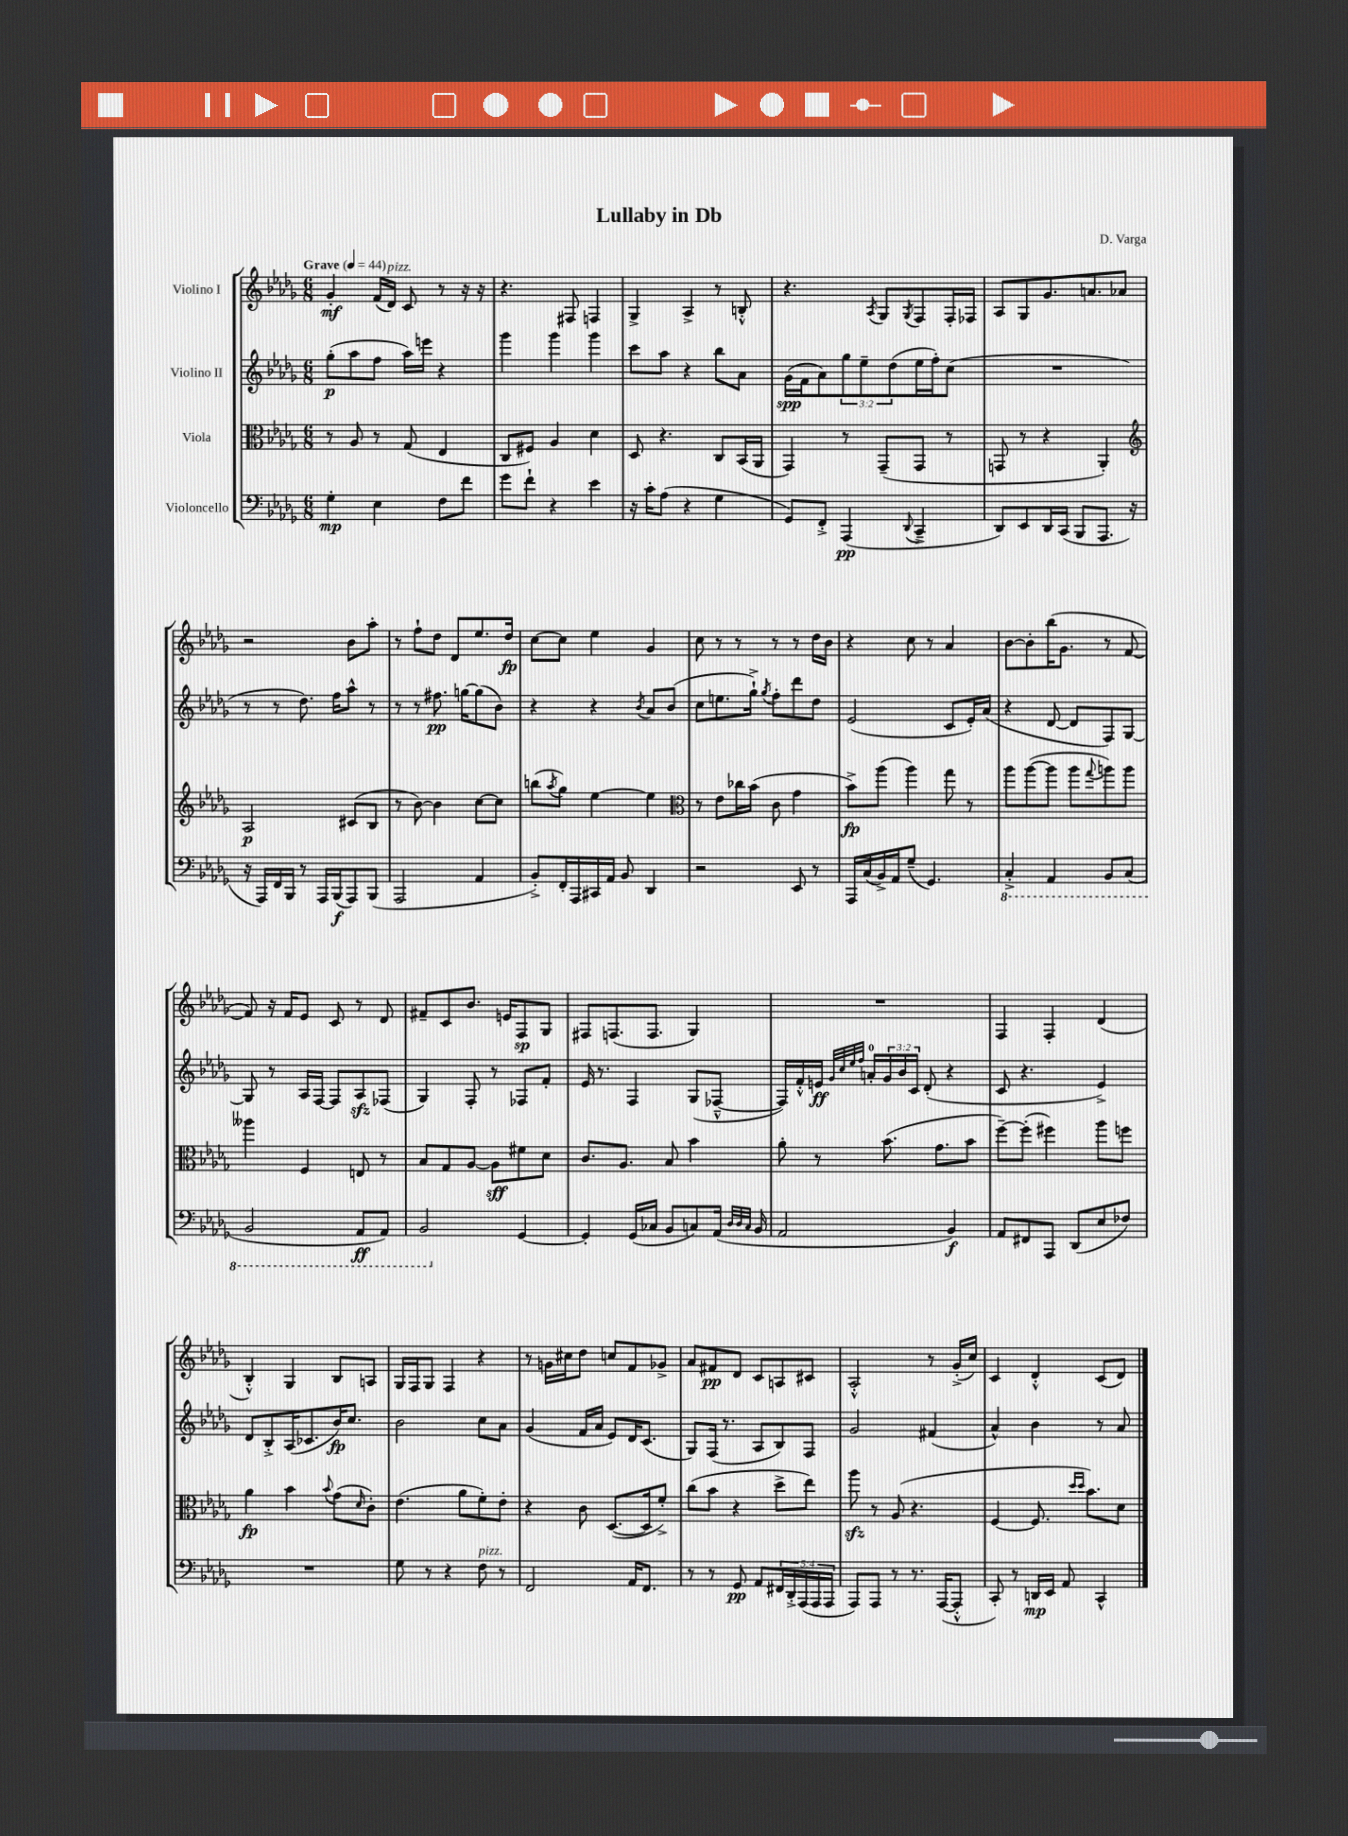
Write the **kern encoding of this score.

**kern	**kern	**kern	**kern
*staff4	*staff3	*staff2	*staff1
*clefF4	*clefC3	*clefG2	*clefG2
*k[b-e-a-d-g-]	*k[b-e-a-d-g-]	*k[b-e-a-d-g-]	*k[b-e-a-d-g-]
*M6/8	*M6/8	*M6/8	*M6/8
*MM44	*MM44	*MM44	*MM44
4G-'	8r	(8gg-'	4g-'
.	8A-	8aa-	.
4E-	8r	8ff	(16f
.	.	.	16d-)
.	(8G-	16aa-)	8c
.	.	16eee	.
8F	4E-	4r	8r
8f	.	.	16r
.	.	.	16r
=	=	=	=
8g-	8C	4ggg-	4.r
8f`	8F#)	.	.
4r	4A-	4ggg-	.
.	.	.	8F#
4e-	4d-	4ggg-	4F
=	=	=	=
16r	8D-	8ccc	4G-^
16c'	.	.	.
(8A-	4.r	8aa-	.
4r	.	4r	4A-^
4G-	8C	8bb-	8r
.	(16BB-	8a-	8B'^^
.	16AA-	.	.
=	=	=	=
8GG-)	4GG-)	(16g-	4.r
.	.	16f	.
8FF'^	.	8a-)	.
(4AAA-	8r	12gg-	.
.	.	12ee-~	.
.	.	.	8qA-
.	(8GG-~	.	8G-
.	.	(12dd-	.
8qqDD-	.	.	8qG-
4CC~^	8GG-	16ee-	8F
.	.	16ff')	.
.	8r	(8cc	16F'
.	.	.	16F-
=	=	=	=
8DD-)	8GG	2.r	8A-
8EE-	8r	.	8G-
16DD-	4r	.	8.g-
(16CC	.	.	.
8BBB-	.	.	.
.	.	.	8.a
8.AAA-	4AA-')	.	.
.	.	.	8a-
16r	.	.	.
=	=	=	=
*	*clefG2	*	*
16r	2A-	8r	2r
16AAA-)	.	.	.
16FF	.	8r	.
16BBB-	.	.	.
8r	.	8.dd-)	.
16AAA-	.	.	.
(16BBB-	.	16ff	.
8AAA-)	(8c#	8aa-^^	8b-
(8BBB-	8B-	8r	8aa-'
=	=	=	=
2AAA-	8r	8r	8r
.	[8b-)	8r	8ff`
.	4b-]	8.ff#	8dd-
.	.	.	8d-
.	.	[16gg	.
4AA-	[8cc	(8gg]	8.ee-
.	8cc]	8b-)	.
.	.	.	16dd-
=	=	=	=
8BB-'^)	(8bb	4r	[8cc
.	8qaa-	.	.
16FF'	8gg-)	.	8cc]
16AAA-	.	.	.
16CC#	[4ee-	4r	4ee-
16AA-	.	.	.
8BB-	.	.	.
.	.	8qb-	.
4DD-	4ee-]	8a-	4g-
.	.	(8b-	.
=	=	=	=
*	*clefC3	*	*
2r	8r	8cc	8cc
.	8e-	8.ee	8r
.	16cc-	.	8r
.	(16b-	16gg-`^)	.
.	.	8qgg-	.
.	8c	8ff'	8r
8EE-	4g-	8ddd-	8r
8r	.	8dd-	16dd-
.	.	.	16b-
=	=	=	=
16AAA-	8b-^)	(2e-	4r
(16C	.	.	.
16BB-^)	(8aa-	.	.
16AA-	.	.	.
(8G-~	4aa-)	.	8cc
4.GG-)	.	.	8r
.	8gg-	8c	4a-
.	8r	16e-')	.
.	.	(16a-	.
=	=	=	=
4CC'^	8aa-	4r	[8b-
.	([8aa-	.	8b-']
4AAA-	8aa-]	[8d-	(16bb-
.	.	.	8.g-
.	8aa-	8d-]	.
.	8qqgg-	.	.
8BBB-	8aa)	8F)	8r
(8CC	8aa	[8G-	[8f
=	=	=	=
2BBB-	4aa--	8G-]	8f])
.	.	8r	16r
.	.	.	16f
.	4F	16A-	8e-
.	.	[16F	.
.	.	8F]	8c
8AAA-	8E	8A-	8r
8AAA-)	8r	(8F-	8d-
=	=	=	=
2BBB-	8B-	4G-)	8f#~
.	8G-	.	8c
.	[8A-	8F'	8.b-
.	8A-]	8r	.
.	.	.	16e
[4GG-	8f#	8F-	8F
.	8d-	8f'	8G-
=	=	=	=
4GG-']	8.c	16e-	8F#
.	.	8.r	.
.	.	.	(8.F
.	8.A-	.	.
(16GG-	.	4F	.
16C-	.	.	8.F
8BB-	8B-	.	.
8C)	4b-	(8G-	4G-)
(16AA-	.	[8F-~^^	.
32qqD-	.	.	.
32qqD-	.	.	.
32qqC	.	.	.
16BB-	.	.	.
=	=	=	=
2AA-	8a-'	16F-])	2.r
.	.	16f'^^	.
.	8r	16e	.
.	.	32qqg-	.
.	.	32qqcc	.
.	.	32qqee-	.
.	.	32qqff	.
.	.	16a'	.
.	(8.b-	24g-	.
.	.	24b-	.
.	.	24c	.
.	.	(8d-'	.
.	8.g-	.	.
4BB-)	.	4r	.
.	8b-	.	.
=	=	=	=
8AA-	[8ff~)	8c	4F
8FF#	(8ff']	4.r	.
8AAA-	4ff#)	.	4F'
(8DD-	.	.	.
8E-	8aa-	4e-^)	(4d-
8F-)	8ff	.	.
=	=	=	=
2.r	4a-	8d-	4B-'^^)
.	.	8B-'^	.
.	4b-	(16A-	4G-
.	.	8.c-	.
.	8qqb-	.	.
.	(8g-	16b-)	8B-
.	.	8.cc	.
.	16qqd-	.	.
.	8c')	.	8A
=	=	=	=
8G-	(4.e-	2b-	16G-
.	.	.	16F
8r	.	.	8G-
4r	.	.	4F
.	8a-	.	.
8F	8f')	8cc	4r
8r	8e-'	8a-	.
=	=	=	=
2FF	4r	(4g-	8r
.	.	.	16g
.	.	.	16cc#
.	8c	16f	8dd-
.	.	16a-	.
.	([8.D-	8e-)	8cc
16AA-	.	16d-	8f
8.FF	16D-]	(8.c	.
.	8f'^)	.	8g-^
=	=	=	=
8r	(8cc	8G-)	8a-
8r	8b-	(16F	8f#
.	.	8.r	.
8GG-	4r	.	8d-
8AA-	.	8A-	8c
20FF#	8dd-^	8B-)	8A
20DD-'^	.	.	.
(20AAA-	.	.	.
.	8ee-)	8F	8c#
20AAA-	.	.	.
20AAA-	.	.	.
=	=	=	=
8AAA-)	8aa-	2g-	2A-'^^
8AAA-	8r	.	.
8r	(8A-	.	.
8.r	4.r	.	.
.	.	(4f#	8r
([16AAA-	.	.	.
8AAA-'^^]	.	.	(16g-'^
.	.	.	16cc)
=	=	=	=
8CC')	[4F	4a-^^)	4c
8r	.	.	.
16DD	8.F]	4b-	4d-'^^
16EE-	.	.	.
8AA-	.	.	.
.	16qqdd-	.	.
.	16qqdd-	.	.
.	8.b-)	.	.
4CC^^	.	8r	(8c
.	8d-	8a-	8d-)
==	==	==	==
*-	*-	*-	*-
